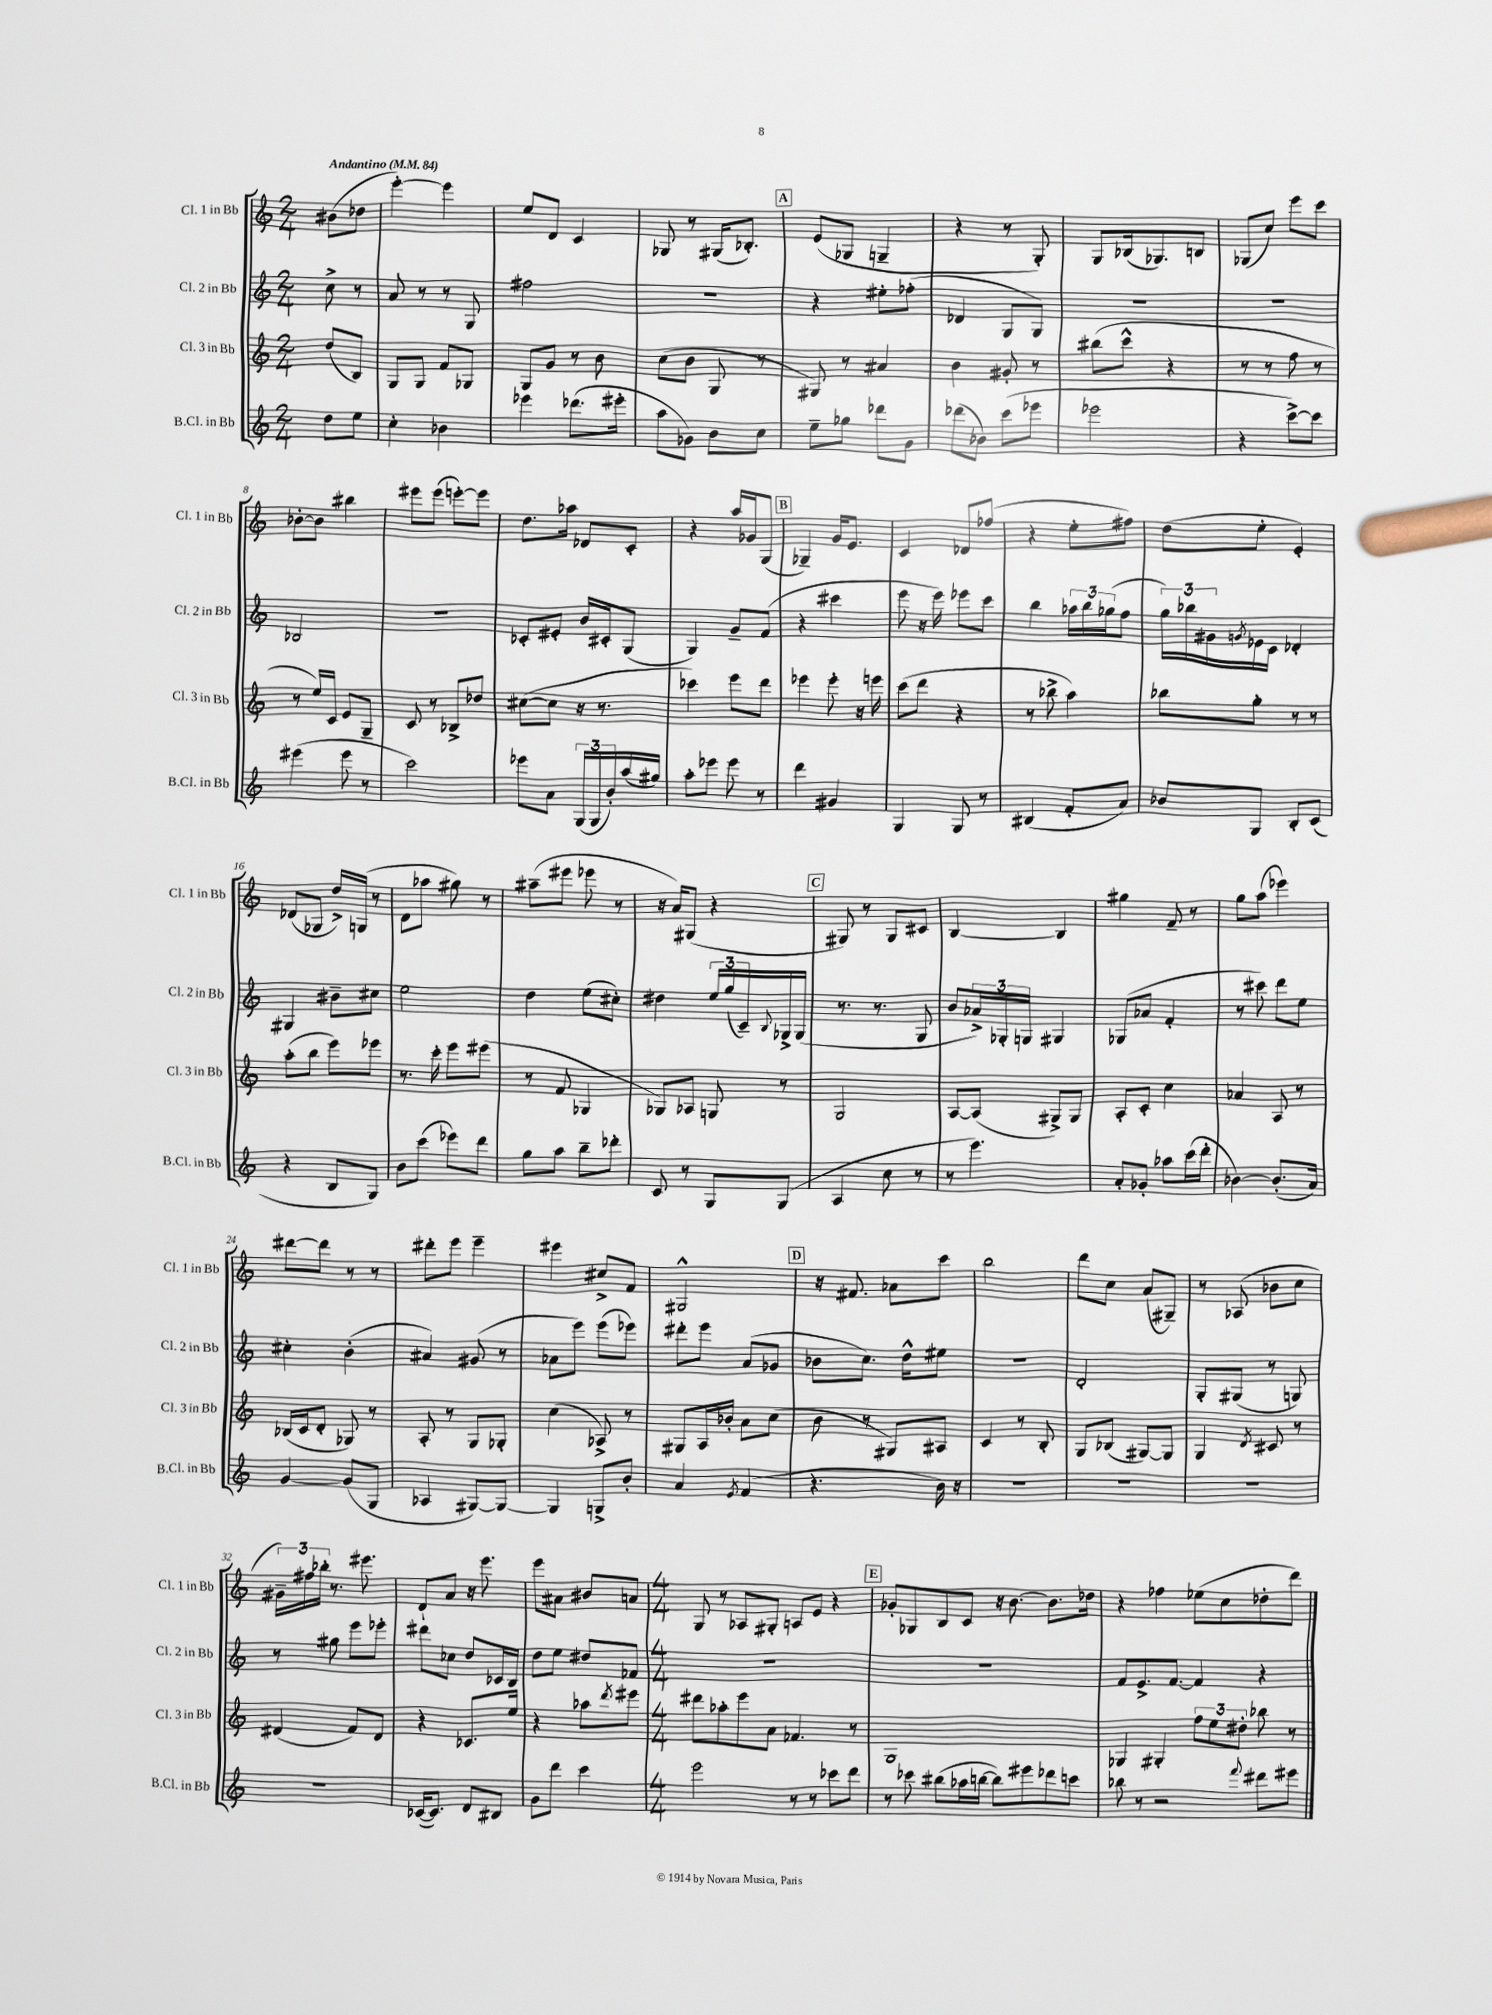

**kern	**kern	**kern	**kern
*staff4	*staff3	*staff2	*staff1
*clefG2	*clefG2	*clefG2	*clefG2
*k[]	*k[]	*k[]	*k[]
*M2/4	*M2/4	*M2/4	*M2/4
*MM84	*MM84	*MM84	*MM84
8dd	(8dd	8cc^	(8b#
8ee	8B)	8r	8dd-
=	=	=	=
4cc'	8G	8a	[4eee')
.	8G	8r	.
4b-	8f	8r	4eee]
.	8G-	8G	.
=	=	=	=
4eee-	8G	2ff#	8ee
.	8g	.	8d
(8.ddd-	8r	.	4c
.	8b	.	.
16eee#'	.	.	.
=	=	=	=
8aa	(8cc	2r	8G-
8g-)	8b	.	8r
8b	8G	.	(16G#
.	.	.	8.B-')
8cc	8r	.	.
=	=	=	=
8ee~	8G#)	4r	(8e
8gg-	8r	.	8G-
8ddd-	4a#	8ee#'	4G~
8g	.	(8ff-'	.
=	=	=	=
(8ddd-	4b	4d-	4r
8b-)	.	.	.
(8ccc	8g#'	8G	8r
8eee-	8r	8G)	8G')
=	=	=	=
2eee-	(8bb#	2r	8G
.	8ccc^^	.	(16B-
.	.	.	8.G-)
.	4r	.	.
.	.	.	8B
=	=	=	=
4r	8r	2r	(8G-
.	8r	.	8cc)
[8ccc^)	8ff	.	8eee
8ccc]	8r	.	8ccc
=	=	=	=
(4eee#	8r	2B-	[8b-'
.	16ee)	.	8b-]
.	16c	.	.
8eee#	8e	.	4bb#
8r	8G~	.	.
=	=	=	=
2ccc)	8c	2r	8eee#
.	8r	.	(8eee#
.	8B-^	.	[8eee')
.	8dd-	.	8eee]
=	=	=	=
8eee-	([8cc#	8c-'	8.dd
8a	8cc#]	8e#'	.
.	.	.	16aa-
(24G	16r	16b	8d-
24G	.	.	.
.	8.r	16c#'	.
24b')	.	.	.
(16aa	.	(8G	8c'
16gg#)	.	.	.
=	=	=	=
8aa'	4ccc-)	4G)	4r
8eee-	.	.	.
8eee-	8eee	8g~	16aa
.	.	.	16g-
8r	8ddd	(8f	(8G
=	=	=	=
4ddd	4eee-	4r	4G-~)
4g#	8eee-'	4ccc#	16g
.	.	.	8.e
.	16r	.	.
.	16eee	.	.
=	=	=	=
4G	(8ccc	8eee	4c
.	8ddd	16r	.
.	.	16eee)	.
8G	4r	8eee-	8d-
8r	.	8ccc	(8ff-
=	=	=	=
(4B#	8r	4bb	4r
.	8bb-^	.	.
8f'	4aa)	24aa-	8ee'
.	.	24bb	.
.	.	(24gg-	.
8a)	.	8ff	8ff#)
=	=	=	=
8b-	8bb-	24gg)	(8dd
.	.	24bb-	.
.	.	24g#	.
.	.	8qg	.
8G	8gg'	16e-	8ee'
.	.	16c	.
8B'	8r	4d-'	4e')
(8c	8r	.	.
=	=	=	=
4r	(8aa'	4G#	(8d-
.	8bb	.	8G-
8B	8eee)	8b#~	16dd^)
.	.	.	(16G
8G)	8eee-	8cc#	8r
=	=	=	=
8b	8.r	2ee	8d
(8ccc	.	.	8aa-
.	16ccc'	.	.
8eee-)	8eee	.	8gg#)
8ddd	(8eee#	.	8r
=	=	=	=
8gg	8r	4dd	(8aa#~
8aa	8f	.	8eee#
8bb~	4G-	(8ee	8eee-
8ddd-'	.	8cc#')	8r
=	=	=	=
8c	8G-)	4dd#	16r
.	.	.	16a)
8r	8A-	.	(8G#
8G	8G	24ee	4r
.	.	(24gg	.
.	.	24c~)	.
.	.	8qqB	.
(8G	8r	16G-^	.
.	.	(16G-	.
=	=	=	=
4A	2G	8.r	8G#)
.	.	.	8r
.	.	8.r	.
8cc	.	.	8G#
8r	.	8G	8c#
=	=	=	=
8r	[8A	8b	[4B
4.eee)	(8A]	24a-^)	.
.	.	24G-'	.
.	.	24G	.
.	8G#^)	4G#	4B]
.	8G#	.	.
=	=	=	=
8a'	8A'	(8G-	4gg#
8g-'	8c'	8a-	.
8aa-	4cc	4f'	8f~
(16ccc	.	.	8r
16ddd'	.	.	.
=	=	=	=
[4b-)	4a-	8r	8gg
.	.	8ccc#)	(8aa
(8.b-']	8A	8ddd	4eee-)
.	8r	8ee	.
16a)	.	.	.
=	=	=	=
[4g	(16B-	4cc#'	[8ddd#
.	16c	.	.
.	8d'	.	8ddd#]
(8g]	8G-)	(4b'	8r
8G	8r	.	8r
=	=	=	=
4A-	8A'	4a#)	8ddd#'
.	8r	.	8eee
[8G#)	8G	(8g#	4eee~
8G#_	8G-'	8r	.
=	=	=	=
4G#]	(4cc	8a-	4eee#
.	.	8eee)	.
8G^	8A-^)	(8eee	8cc#^
8b'	8r	8eee-)	8f
=	=	=	=
4a	8G#	8ddd#'	2G#^^
.	16A	8eee	.
.	16b-'	.	.
8qe	.	.	.
(4f	8a	(8a	.
.	(8cc	8g-	.
=	=	=	=
4.r	8b	8b-	16r
.	.	.	8.f#
.	8r	8.cc)	.
.	8G#)	.	8a-
.	.	16dd^^	.
16b)	8A#	8ee#	8ccc
16r	.	.	.
=	=	=	=
2r	4c	2r	2bb
.	8r	.	.
.	8B'	.	.
=	=	=	=
2r	8G	2d'	8ddd
.	(8B-	.	8cc
.	[8G#)	.	(8a
.	8G#]	.	8G#~)
=	=	=	=
2r	4G	8G'	8r
.	.	(8G#	(8A-
.	8qd	.	.
.	8c#	8r	8b-
.	8r	8G)	8cc
=	=	=	=
2r	(4d#	8r	24g#~)
.	.	.	24ff#
.	.	.	24bb-'
.	.	8gg#	8.r
.	8f)	8eee	.
.	.	.	8.eee#
.	8d#	8eee-'	.
=	=	=	=
([16c-	4r	8ddd#	8d`
8.c-])	.	.	.
.	.	8cc-	8a
8d	8.c-	8dd	16r
.	.	.	8.eee
8B#	.	16c-	.
.	16ee	16B	.
=	=	=	=
8g	4r	8dd	8eee
8ddd	.	8ee	8a#
4ccc	8aa-	8dd#	8b#
.	8qddd	.	.
.	8eee#	8f-	8a
=	=	=	=
*M4/4	*M4/4	*M4/4	*M4/4
2eee	8ddd#	1r	8G
.	8aa-'	.	8r
.	8eee	.	8A-
.	8a	.	8G#'
8r	4.f-	.	8A
8r	.	.	8e
8ccc-	.	.	4r
8ddd	8r	.	.
=	=	=	=
8r	1G	1r	8g-'
8ccc-	.	.	8G-
(8bb#	.	.	8B
16aa-	.	.	8c
[16bb	.	.	.
8bb])	.	.	16r
.	.	.	[8.b
8eee#	.	.	.
8ddd-	.	.	8.b]
8ccc	.	.	.
.	.	.	16dd-
=	=	=	=
8bb-	4G-	8f	4r
8r	.	8.e^	.
2r	4G#'	.	4ff-
.	.	[8.f	.
.	12ff	4f]	(8ee-
.	12ee	.	.
.	.	.	8cc
.	12dd#'	.	.
8qqfff	.	.	.
8ddd#	8bb-	4r	8dd-'
8eee#	8r	.	8ddd)
==	==	==	==
*-	*-	*-	*-
